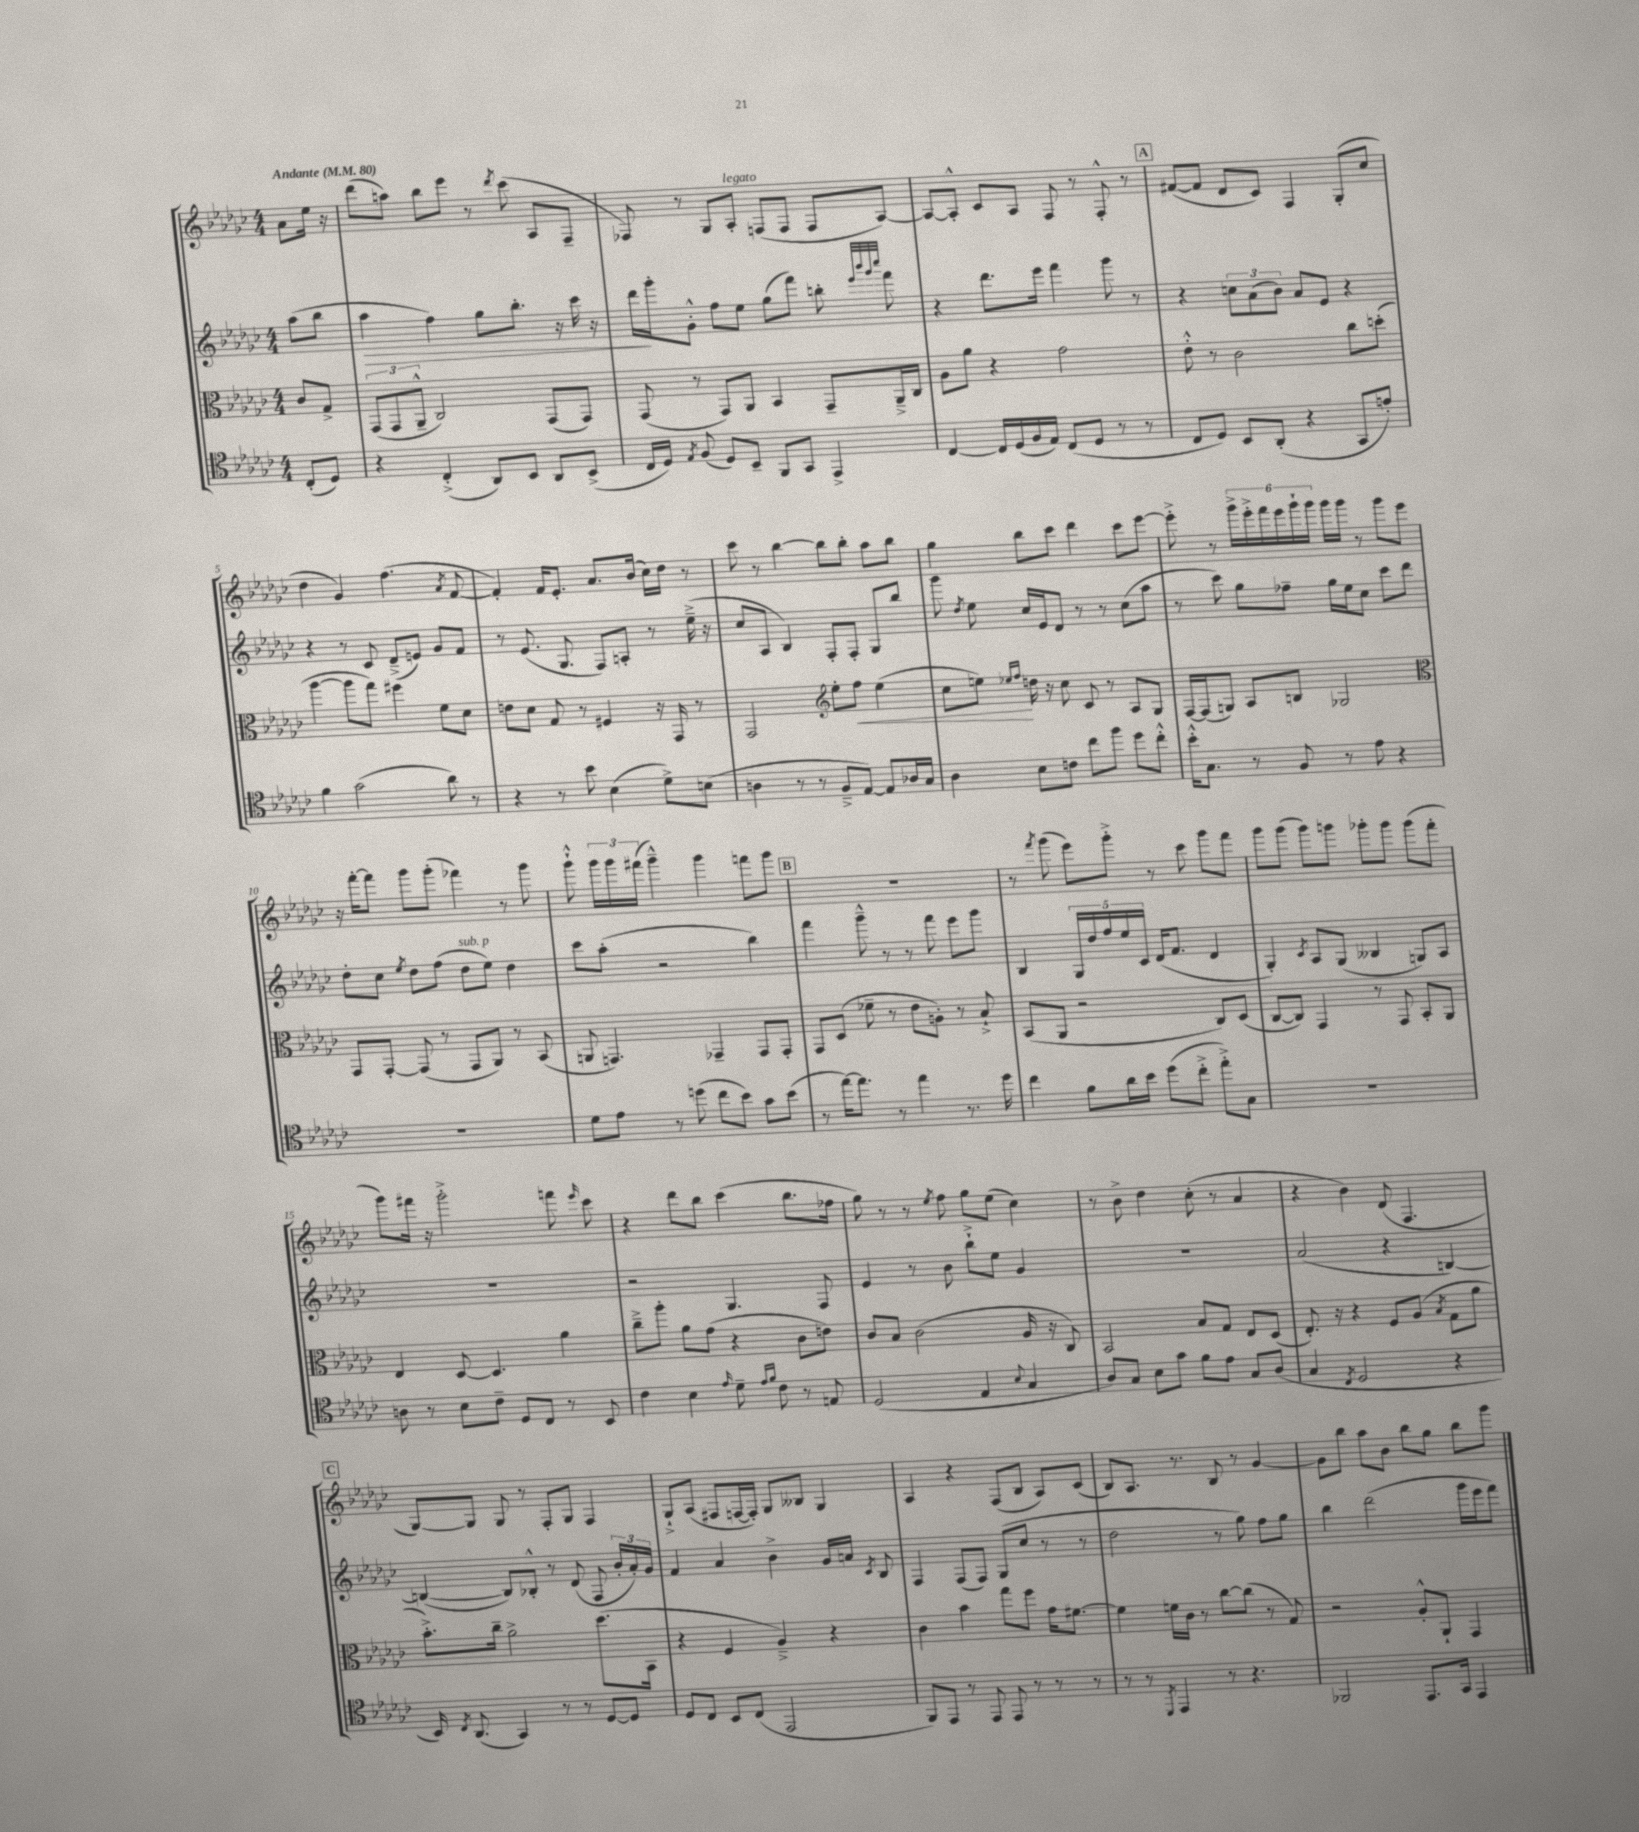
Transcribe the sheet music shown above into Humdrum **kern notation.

**kern	**kern	**dynam	**kern	**dynam	**kern
*part4	*part3	*part3	*part2	*part2	*part1
*staff4	*staff3	*staff3	*staff2	*staff2	*staff1
*clefC4	*clefC3	*	*clefG2	*	*clefG2
*k[b-e-a-d-g-c-]	*k[b-e-a-d-g-c-]	*	*k[b-e-a-d-g-c-]	*	*k[b-e-a-d-g-c-]
*M4/4	*M4/4	*	*M4/4	*	*M4/4
*MM80	*MM80	*	*MM80	*	*MM80
=	=	=	=	=	=
!	!	!	!	!	!LO:TX:a:B:t=Andante
(8C-'/L	8c-/L	.	(8aa-\L	.	8a-\L
8D-/J)	8G-^/J	.	8bb-\J	.	16ee-\Jk
.	.	.	.	.	16r
=1	=1	=1	=1	=1	=1
!	!	!	!	!LO:HP:b	!
4r	(12GG-/L	.	4aa-\	>	(8ddd-\L
.	12GG-/	.	.	.	.
.	.	.	.	.	8aan\J)
.	12AA-~^^/J	.	.	.	.
(4C-'^/	2C-/)	.	4ff\)	.	8bb-\L
.	.	.	.	.	8eee-\J
8AA-/L)	.	.	8gg-\L	.	8r
.	.	.	.	.	8qddd-/
8BB-/J	.	.	8.bb-'\J	.	(8ccc-\
8AA-/L	(8GG-/L	.	.	.	8A-/L
.	.	.	16r	.	.
(8BB-^/J	8GG-/J)	.	16ccc-\	.	8F~/J
.	.	.	16r	.	.
=2	=2	=2	=2	=2	=2
16C-/LL	(8GG-/	.	16ddd-\LL	.	8F-X/)
16D-/JJ)	.	.	16ggg-'\J	]	.
8qE-/	.	.	.	.	.
(8F/	8r	.	8g-'^^\J	.	8r
8D-/L)	8GG-/L)	.	8ff\L	.	8G-/L
!	!	!	!	!	!LO:TX:a:i:t=legato
8BB-~/J	8AA-/J	.	8ee-\J	.	8A-'/J
8FF/L	4BB-/	.	(8gg-\L	.	(8Fn/L
8GG-/J	.	.	8fff\J)	.	8F/J
4EE-^/	8GG-~/L	.	8bbn'\	.	8F/L
.	.	.	32qqeee-/LLL	.	.
.	.	.	32qqbbb-/	.	.
.	.	.	32qqggg-/	.	.
.	.	.	32qqcccc-/JJJ	.	.
.	16AA-~^/L	.	8fff\	.	[8A-/J)
.	16C-/JJ	.	.	.	.
=3	=3	=3	=3	=3	=3
[4C-/	8A-\L	.	4r	.	8A-/L_
.	8a-\J	.	.	.	8A-'^^/J]
16C-/LL]	4r	.	8.ddd-\L	.	8c-/L
(16D-/	.	.	.	.	.
16F/	.	.	.	.	8A-/J
16E-/JJ)	.	.	16eee-\Jk	.	.
(8C-/L	2g-\	.	4fff\	.	8F/
8D-/J	.	.	.	.	8r
8r	.	.	8ggg-\	.	8F'^^/
8r	.	.	8r	.	8r
!!LO:REH:place=s1:t=A
=4	=4	=4	=4	=4	=4
8C-/L	8e-'^^\	.	4r	.	([8f#X/L
8D-/J)	8r	.	.	.	8f#/J]
8BB-/L	2c-\	.	12ccn\L	.	8d-/L
.	.	.	(12a-\	.	.
(8AA-'/J	.	.	.	.	8c-/J)
.	.	.	12b-\J)	.	.
4r	.	.	8a-/L	.	4F/
.	.	.	8e-/J	.	.
8GG-/L	8cc-\L	.	4r	.	(8G-'/L
8en'/J)	(8ddn'\J	.	.	.	8cc-/J
!!LO:LB:g=z
=5	=5	=5	=5	=5	=5
4f\	[4aa-\	.	4r	.	4dd-\
(2g-\	8aa-\L]	.	8r	.	4g-/)
.	8gg-\J)	.	8c-/	.	.
.	4ff#X\	.	(8d-~^/L	.	(4.ff\
.	.	.	8en/J)	.	.
8a-\)	8f\L	.	8g-/L	.	.
.	.	.	.	.	8qa-/
8r	8d-\J	.	8f/J	.	[8f/
=6	=6	=6	=6	=6	=6
4r	8en\L	.	8r	.	4f'/])
.	8d-\J	.	(8.e-/	.	.
8r	8G-/	.	.	.	16f/KL
.	.	.	8.G-/	.	8.e-'/J
8b-\	8r	.	.	.	.
(4B-\	4F#X/	.	8F/L)	.	8.a-/L
.	.	.	8An'/J	.	.
.	.	.	.	.	(16b-/Jk
8d-^\L)	16r	.	8r	.	16cc-\LL)
.	16GG-/	.	.	.	16dd-\JJ
(8Bn\J	8r	.	(16ee-~^\	.	8r
.	.	.	16r	.	.
=7	=7	=7	=7	=7	=7
4An\	2GG-/	.	8cc-/L	.	8ccc-\
.	.	.	8A-/J	.	8r
8r	.	.	4B-/)	.	[4bb-\
8r	.	.	.	.	.
*	*clefG2	*	*	*	*
8F~^/L	8ee-'\L	.	8F'/L	.	8bb-\L]
!	!	!LO:HP:b	!	!	!
[8E-/J)	8ff\J	<	8F'/J	.	8bb-'\J
8E-/L]	(4ee-\	.	8G-/L	.	8aa-\L
16A-X/L	.	.	8bb-/J	.	8bb-\J
16G-/JJ	.	.	.	.	.
=8	=8	=8	=8	=8	=8
4A-\	8cc-\L	.	8ggg-\	.	4gg-\
.	.	.	8qdd-/	.	.
.	8een\J)	.	8ee-\	.	.
.	16qqee-X/LL	.	.	.	.
.	16qqff/JJ	.	.	.	.
8B-\L	16ddn\	[	16cc-/LL	.	8bb-\L
.	16r	.	16e-/J	.	.
8cn\J	8cc-\	.	8d-/J	.	8ccc-\J
8cc-\L	8c-/	.	8r	.	4ddd-\
8ff\J	8r	.	8r	.	.
8dd-\L	8A-/L	.	(8cc-\L	.	8ccc-\L
8cc-'^^\J	8G-/J	.	8aa-\J	.	[8eee-\J
=9	=9	=9	=9	=9	=9
16b-'^^\KL	[16F/LL	.	8r	.	8eee-'^\]
8.G-\J	(16F/J]	.	.	.	.
.	8Gn/J)	.	8ccc-\)	.	8r
8r	8A-/L	.	8gg-\L	.	24ggg-^\LL
.	.	.	.	.	24eee-'^\
.	.	.	.	.	24fff\
8F/	8Bn/J	.	8ff-X~\J	.	24eee-\
.	.	.	.	.	24ggg-`\
.	.	.	.	.	24ggg-\JJ
8r	2G-X/	.	16gg-\LL	.	16ggg-\LL
.	.	.	16ee-\J	.	16ggg-\JJ
8e-\	.	.	8cc-\J	.	8r
4r	.	.	8ccc-\L	.	8ggg-\L
.	.	.	8ddd-\J	.	8eee-\J
!!LO:LB:g=z
=10	=10	=10	=10	=10	=10
*	*clefC3	*	*	*	*
1r	8GG-/L	.	8dd-'\L	.	16r
.	.	.	.	.	[16fff'\KL
.	[8GG-'/J	.	8cc-\J	.	8fff\J]
.	.	.	8qee-/	.	.
.	(8GG-/]	.	8dd-\L	.	8ggg-\L
.	8r	.	(8ff\J	.	(8ggg-'\J
!	!	!	!LO:TX:a:i:t=sub. p	!	!
.	8GG-/L	.	8dd-\L	.	4fff-X\)
.	8AA-/J)	.	8ee-\J)	.	.
.	8r	.	4dd-\	.	8r
.	(8BB-/	.	.	.	8ggg-\
=11	=11	=11	=11	=11	=11
8d-\L	8AAn/	.	8ccc-\L	.	8ggg-`^^\
8e-\J	4.GGn/)	.	(8aa-'\J	.	24ggg-\LL
.	.	.	.	.	24ggg-\
.	.	.	.	.	(24fff#X\JJ
8r	.	.	2r	.	4ggg-~^^\)
(8ddn\	.	.	.	.	.
8cc-\L	4GG-X~/	.	.	.	4ggg-\
8b-\J)	.	.	.	.	.
8g-\L	8GG-/L	.	4bb-\)	.	8fffn\L
(8b-\J	8GG-'/J	.	.	.	8ggg-\J
!!LO:REH:place=s1:t=B
=12	=12	=12	=12	=12	=12
8r	8GG-/L	.	4fff\	.	1r
[16ee-\KL)	(8D-/J	.	.	.	.
8.ee-\J]	.	.	.	.	.
.	8f-X~\	.	8ggg-~^^\	.	.
8r	8r	.	8r	.	.
4ee-\	8e-\L	.	8r	.	.
.	8An'\J)	.	8fff\	.	.
8.r	8r	.	8eee-\L	.	.
.	8B-`^/	.	8ggg-\J	.	.
16dd-\	.	.	.	.	.
=13	=13	=13	=13	=13	=13
4cc-\	(8BB-/L	.	4B-/	.	8r
.	.	.	.	.	8qfff/
.	8AA-/J	.	.	.	(8ggg-\
8f\L	2r	.	20G-/LL	.	8eee-\L)
.	.	.	20dd-/	.	.
.	.	.	20ff/	.	.
16a-\L	.	.	.	.	8ggg-'^\J
.	.	.	20ee-/	.	.
16b-\JJ	.	.	.	.	.
.	.	.	20c-/JJ	.	.
(8dd-\L	.	.	(16d-/KL	.	8r
.	.	.	8.f/J	.	.
8cc-'^\J	.	.	.	.	8ccc-\
8ee-'^\L)	8C-/L)	.	4d-/	.	8ggg-\L
8G-\J	(8D-/J	.	.	.	8fff\J
=14	=14	=14	=14	=14	=14
1r	[8C-/L	.	4G-'/)	.	8ggg-\L
.	8C-/J])	.	.	.	(8ggg-\J
.	.	.	8qc-/	.	.
.	4GG-/	.	8A-/L	.	8ggg-\L)
.	.	.	(8G-/J	.	8gggn\J
.	8r	.	4B--X/	.	8ggg-X'\L
.	8GG-/	.	.	.	8ggg-\J
.	8BB-'/L	.	8Gn/L)	.	(8ggg-\L
.	8AA-/J	.	8A-/J	.	8fff'\J
!!LO:LB:g=z
=15	=15	=15	=15	=15	=15
8An\	4E-/	.	1r	.	8ggg-\L)
8r	.	.	.	.	16fff#X\Jk
.	.	.	.	.	16r
8B-\L	[8D-/	.	.	.	2ggg-'^\
8c-~\J	4.D-/]	.	.	.	.
8D-/L	.	.	.	.	.
8C-/J	.	.	.	.	.
8r	4a-\	.	.	.	8fffn\
.	.	.	.	.	16qqeee-/
8BB-/	.	.	.	.	8ccc-\
=16	=16	=16	=16	=16	=16
4c-\	8cc-~^\L	.	2r	.	4r
.	8aa-'\J	.	.	.	.
4B-\	8a-\L	.	.	.	8ddd-\L
.	(8g-\J	.	.	.	8bb-\J
16qqe-/	.	.	.	.	.
8d-~\	4r	.	4.G-/	.	(4ccc-\
16qqe-/LL	.	.	.	.	.
16qqf/JJ	.	.	.	.	.
8c-\	.	.	.	.	.
8r	8c-\L	.	.	.	8.bb-\L
8En/	8en\J)	.	8F/	.	.
.	.	.	.	.	16ff-X\Jk
=17	=17	=17	=17	=17	=17
(2D-/	8c-/L	.	4e-/	.	8gg-\)
.	8B-/J	.	.	.	8r
.	(2c-\	.	8r	.	8r
.	.	.	.	.	8qee-/
.	.	.	8b-\	.	8ff\
4E-/	.	.	8bb-`^\L	.	8gg-\L
.	.	.	8ee-\J	.	(8ee-\J
8qqB-/	.	.	.	.	.
4G-/	16A-/	.	4g-/	.	4cc-\)
.	16r	.	.	.	.
.	8C-/)	.	.	.	.
=18	=18	=18	=18	=18	=18
8A-/L)	2BB-/	.	1r	.	8r
8G-/J	.	.	.	.	8b-^\
8B-\L	.	.	.	.	4dd-\
8g-\J	.	.	.	.	.
8f\L	8B-/L	.	.	.	(8cc-'\
8e-\J	8G-/J	.	.	.	8r
8G-/L	8E-/L	.	.	.	4a-/
(8A-/J	(8D-/J	.	.	.	.
=19	=19	=19	=19	=19	=19
4G-/	8.E-'/)	.	(2a-/	.	4r
.	16r	.	.	.	.
8qC-/	.	.	.	.	.
2D-/	4r	.	.	.	4b-\)
.	8F/L	.	4r	.	(8d-/
.	(8A-/J	.	.	.	4.F/
.	8qB-/	.	.	.	.
4r	8G-\L	.	[4Bn/)	.	.
.	8a-\J	.	.	.	.
!!LO:LB:g=z
!!LO:REH:place=s1:t=C
=20	=20	=20	=20	=20	=20
16BB-/)	8.b-'^\L)	.	(4Bn/_	.	[8G-/L)
8qC-/	.	.	.	.	.
(8.AA-/	.	.	.	.	.
.	.	.	.	.	8G-/J]
.	16cc-~\Jk	.	.	.	.
4GG-/)	2a-^\	.	8B/L])	.	8G-/
.	.	.	8B-X'^^/J	.	8r
8r	.	.	8r	.	8F'/L
8r	.	.	(8d-/	.	8G-/J
[8D-/L	(8.dd-\L	.	8F/	.	4F/
8D-/J]	.	.	24b-'/LL	.	.
.	.	.	24a-'/)	.	.
.	16BB-\Jk	.	.	.	.
.	.	.	24g-/JJ	.	.
=21	=21	=21	=21	=21	=21
8D-/L	4r	.	4f/	.	8G-`^/L
8C-/J	.	.	.	.	(8A-/J
8BB-/L	4F/	.	4a-/	.	8F#X/L
(8C-/J	.	.	.	.	[16Fn/L
.	.	.	.	.	16F'/JJ])
2EE-/	4A-~^/)	.	4b-^\	.	8G-/L
.	.	.	.	.	8B--X/J
.	4r	.	16g-/LL	.	4G-/
.	.	.	16an/JJ	.	.
.	.	.	8qc-/	.	.
.	.	.	8B-/	.	.
=22	=22	=22	=22	=22	=22
8FF/L)	4c-\	.	4F/	.	4A-/
8EE-/J	.	.	.	.	.
8r	4b-\	.	(8F/L	.	4r
8EE-/	.	.	8F/J)	.	.
8EE-/	8gg-\L	.	(8G-/L	.	(8F/L
8r	8ff\J	.	8cc-/J	.	8B-/J
8r	16g-\KL	.	8r	.	8A-/L)
.	[8.f#X\J	.	.	.	.
8r	.	.	8r	.	(8c-/J
=23	=23	=23	=23	=23	=23
8r	4f#\]	.	2dd-\	.	8B-/L)
8r	.	.	.	.	8.A-/J
8qDD-/	.	.	.	.	.
4EE-/	16fn\LL	.	.	.	.
.	16c-\JJ	.	.	.	8.r
.	8r	.	.	.	.
8r	[8cc-\L	.	8r	.	8B-/
4.r	(8cc-\J]	.	8gg-\)	.	8r
.	8r	.	8ff\L	.	[4g-/
.	8G-/)	.	8gg-\J	.	.
=24	=24	=24	=24	=24	=24
2FF-X/	2r	.	4bb-\	.	8g-\L]
.	.	.	.	.	8bb-\J
.	.	.	(2ddd-\	.	8aa-\L
.	.	.	.	.	8b-\J
8.EE-/L	8A-'^^/L	.	.	.	8bb-\L
.	8AA-`/J	.	.	.	8gg-\J
16GG-/Jk	.	.	.	.	.
4EE-/	4GG-/	.	16ggg-\LL	.	8bb-\L
.	.	.	16eee-\J	.	.
.	.	.	8fff\J)	.	8ggg-\J
==	==	==	==	==	==
*-	*-	*-	*-	*-	*-
